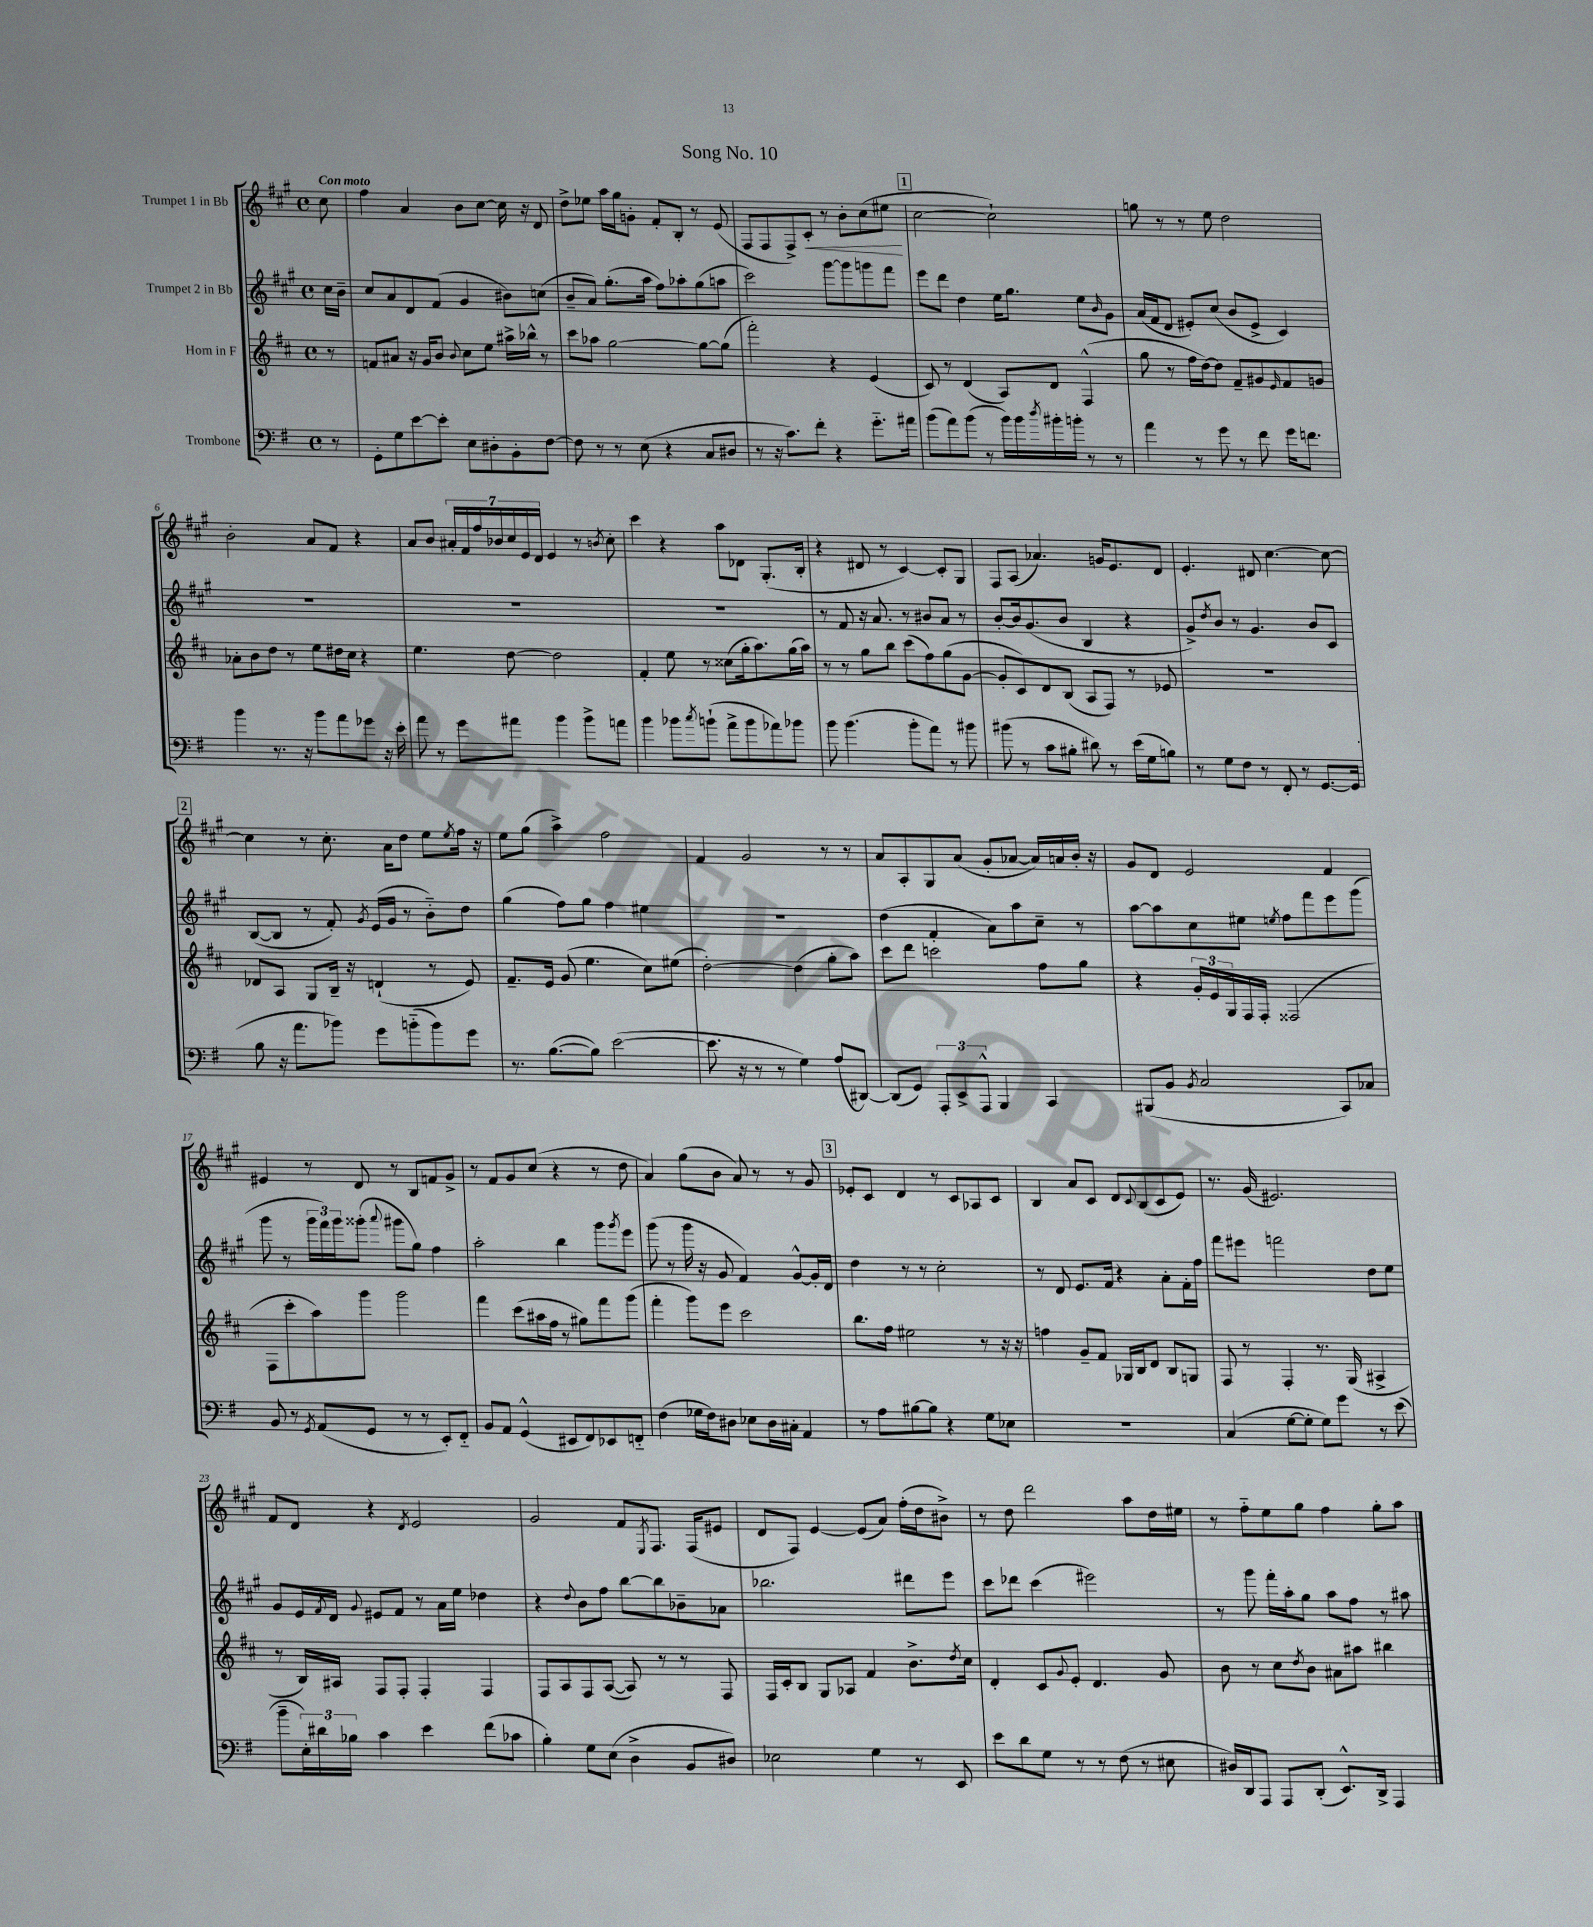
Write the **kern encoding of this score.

**kern	**kern	**kern	**kern	**dynam
*part4	*part3	*part2	*part1	*part1
*staff4	*staff3	*staff2	*staff1	*staff1
*I"Trombone	*I"Horn in F	*I"Trumpet 2 in Bb	*I"Trumpet 1 in Bb	*
*clefF4	*clefG2	*clefG2	*clefG2	*
*k[f#]	*k[f#c#]	*k[f#c#g#]	*k[f#c#g#]	*
*M4/4	*M4/4	*M4/4	*M4/4	*
*met(c)	*met(c)	*met(c)	*met(c)	*
=	=	=	=	=
!	!	!	!LO:TX:a:B:t=Con moto	!
8r	8r	16cc#\LL	8cc#\	.
.	.	16b~\JJ	.	.
=1	=1	=1	=1	=1
8GG'\L	8fn/L	8cc#/L	4ff#\	.
8G\	8a#X/J	8a/	.	.
[8e\	16r	8d/	4a/	.
.	16g/KL	.	.	.
8e'\J]	8b/J	(8f#/J	.	.
.	8qqb/	.	.	.
8E\L	8cc#\L	4g#/	8b\L	.
8D#X'\	8ee\J	.	[8cc#\J	.
8BB'\	16aa#X^\LL	8b#X\L)	16cc#\]	.
.	16bb-X^^\JJ	.	16r	.
[8F#\J	8r	(8ccn\J	8d/	.
=2	=2	=2	=2	=2
8F#\]	8ccc#\L	8b~/L	8dd^\L	.
8r	8aa-X\J	8a/J)	8ee-X\J	.
8r	[2gg\	(8.gg#'\L	16aa\LL	.
.	.	.	16gg#\J	.
(8E\	.	.	8gn'\J	.
.	.	16aa\Jk	.	.
4r	.	8ff#\L)	8f#'/L	.
.	.	8aa-X'\	8B'/J	.
8C/L	8gg\L_	(8gg#\	8r	.
8D#X/J	(8gg\J]	8aan\J	(8e/	.
=3	=3	=3	=3	=3
8r	2fff#'\)	2ccc#\)	8F#/L	.
16r	.	.	8F#/	.
8.c\L)	.	.	.	.
.	.	.	8F#^/)	.
!	!	!	!	!LO:HP:b
8f#'\J	.	.	8c#'/J	<
4r	4r	[8ggg#\L	8r	.
.	.	8ggg#\]	8b'\L	.
8.g\L	(4e/	8gggn\	(8cc#\	.
.	.	8fff#\J	8ee#X\J	.
16a#X\Jk	.	.	.	.
.	.	.	.	[
!!LO:REH:place=s1:t=1
=4	=4	=4	=4	=4
(8b\L	8c#/)	8eee\L	[2cc#\	.
8a\)	8r	8ddd\J	.	.
(8b\J	(4d/	4dd\	.	.
8r	.	.	.	.
16b\LL)	8A/L)	16ee\KL	2cc#`\])	.
16b\	.	8.gg#\J	.	.
8qdd/	.	.	.	.
16b#X'\	8d/J	.	.	.
16bn'\JJ	.	.	.	.
8r	(4F#^^/	8ee\L	.	.
.	.	16qqb/	.	.
8r	.	8g#\J	.	.
=5	=5	=5	=5	=5
4a\	8gg\	(16a/LL	8ggn\	.
.	.	16f#/J	.	.
.	8r	8d/J	8r	.
8r	16ff#\LL	8e#X'/L)	8r	.
.	[16dd\J)	.	.	.
8g\	8dd\J]	(8cc#/J	8ee\	.
8r	8f#~/L	8b/L	2dd\	.
8f#\	8g#X/	8e#^/J	.	.
.	16qqe/	.	.	.
16g\KL	8f#/	4c#/)	.	.
8.fn\J	.	.	.	.
.	8gn/J	.	.	.
!!LO:LB:g=z
=6	=6	=6	=6	=6
4b\	8a-X'\L	1r	2b'\	.
.	8b\	.	.	.
8.r	8dd\J	.	.	.
.	8r	.	.	.
16r	.	.	.	.
8b\L	8ee\L	.	8a/L	.
8a\	16dd#X\L	.	8f#/J	.
.	16cc#\JJ	.	.	.
8g-X\J	4r	.	4r	.
16r	.	.	.	.
16e'\	.	.	.	.
=7	=7	=7	=7	=7
8a\	4.ee\	1r	8a/L	.
8r	.	.	8b/J	.
8g\L	.	.	28a#X'/LL	.
.	.	.	28f#/	.
.	.	.	28ff#/	.
.	.	.	28b-X/	.
8a#X\J	[8dd\	.	.	.
.	.	.	28cc#/	.
.	.	.	28e/	.
.	.	.	28d/JJ	.
4b\	2dd\]	.	4e/	.
8b^\L	.	.	8r	.
.	.	.	8qbn/	.
8an\J	.	.	8cc#'\	.
=8	=8	=8	=8	=8
4b\	4f#'/	1r	4ccc#\	.
8b-X\L	8ee\	.	4r	.
8qcc/	.	.	.	.
(8bn`\J	8r	.	.	.
8a^\L	(8cc##X\L	.	8aa\L	.
8b\	16gg'\k	.	8d-X\J	.
.	8.aa\)	.	.	.
8a-X\)	.	.	(8.G#'/L	.
8b-X\J	(16gg\L	.	.	.
.	16aa\JJ)	.	16B'/Jk	.
=9	=9	=9	=9	=9
8b\	8r	8r	4r	.
(4.b\	8r	8f#/	.	.
.	8gg\L	16r	8d#X/	.
.	.	8.a/	.	.
.	8bb\J	.	8r	.
8b'\L	(8ccc#\L	8r	[4c#/)	.
8a\J)	8ff#\)	8b#X/L	.	.
8r	(8gg\	8a/J	8c#'/L]	.
8b#X\	[8g\J	8r	8G#/J	.
=10	=10	=10	=10	=10
(8b#X\	8g'/L]	[8b'/L	8F#/L	.
8r	8c#/)	16b/k]	(8A/J	.
.	.	(8.g#/	.	.
8c\L	8d/	.	4.a-X/)	.
8B#X'\J	(8B/J	8b/J	.	.
8d#X\)	8A/L	4B/	.	.
8r	8F#/J)	.	16gn/KL	.
.	.	.	8.e/	.
(16e\LL	8r	4r	.	.
16G\J	.	.	.	.
8Bn\J)	8e-X/	.	8d/J	.
=11	=11	=11	=11	=11
8r	1r	8g#^/L)	4.e'/	.
.	.	8qdd/	.	.
8G\L	.	8b/J	.	.
8F#\J	.	8r	.	.
8r	.	4.g#/	8d#X/	.
8FF#'/	.	.	[4.cc#\	.
8r	.	.	.	.
[8.GG/L	.	8b/L	.	.
.	.	8c#/J	8cc#\_	.
(16GG/Jk]	.	.	.	.
!!LO:LB:g=z
!!LO:REH:place=s1:t=2
=12	=12	=12	=12	=12
8B\	8d-X/L	([8B/L	4cc#\]	.
16r	8A/J	8B/J]	.	.
8.a\L	.	.	.	.
.	8G/L	8r	8r	.
8b-X\J)	16B~/Jk	8f#'/)	8.cc#'\	.
.	16r	.	.	.
.	.	8qg#/	.	.
8g\L	(4dn`/	(16e/LL	.	.
.	.	16g#/JJ	16a\KL	.
(8bn\	.	8r	8dd\J	.
8b\)	8r	8b\L)	8ee\L	.
.	.	.	8qee/	.
8g\J	8e/)	8dd\J	16ff#\Jk	.
.	.	.	16r	.
=13	=13	=13	=13	=13
8.r	8.f#~/L	(4gg#\	8ee\L	.
.	.	.	(8gg#\J	.
([8.B\L	16e/Jk	.	.	.
.	(8g/	8ff#\L)	4aa^\)	.
8B\J])	4.ee\	8gg#\J	.	.
([2e\	.	4ff#\	2ff#\	.
.	8cc#\L)	4ee#X\	.	.
.	(8ee#X\J	.	.	.
=14	=14	=14	=14	=14
8.e\]	[2dd'\)	1r	4f#/	.
16r	.	.	.	.
8r	.	.	2g#/	.
8r	.	.	.	.
4G\)	(4dd\]	.	.	.
(8A/L	8gg'\L	.	8r	.
[8DD#X/J)	8aa\J)	.	8r	.
=15	=15	=15	=15	=15
(8DD#/L]	8ccc#\L	(4dd\	8a/L	.
8GG/J)	8ddd\J	.	8A'/	.
12AAA'/L	2cccn\	4f#'/	8G#/	.
12EE^/	.	.	.	.
.	.	.	(8a/J	.
12AAA^^/J	.	.	.	.
4BBB/	.	8a\L)	8g#'/L	.
.	.	8aa\	[8a-X/J	.
4CC/	8ff#\L	8cc#~\J	16a-/LL])	.
.	.	.	16an/	.
.	8gg\J	8r	16b'/JJ	.
.	.	.	16r	.
=16	=16	=16	=16	=16
(8BBB#X/L	4r	[8aa\L	8g#/L	.
8BB/J	.	8aa\]	8d/J	.
8qBB/	.	.	.	.
2C/	24g'/LL	8cc#\	2e/	.
.	24e/	.	.	.
.	24G/	.	.	.
.	16F#/	8ee#X\J	.	.
.	16F#'/JJ	.	.	.
.	.	8qeen/	.	.
.	(2F##X/	8ff#\L	.	.
.	.	8fff#\	.	.
8CC/L)	.	8eee\	4f#/	.
8C-X/J	.	(8ggg#\J	.	.
!!LO:LB:g=z
=17	=17	=17	=17	=17
8BB/	8F#\L	8ggg#\	4e#X/	.
8r	8ccc#'\	8r	.	.
8qGG/	.	.	.	.
(8AA/L	8aa\)	24ggg#\LL	8r	.
.	.	24fff#\)	.	.
.	.	24ggg#\J	.	.
8GG/J	8ggg\J	(8ggg##X'\J	8d/	.
.	.	8qqaaa/	.	.
8r	2ggg\	8ggg#X\L	8r	.
8r	.	8gg#\J)	8B/L	.
8EE'/L)	.	4ff#\	8fn/	.
8FF#/J	.	.	8g#^/J	.
=18	=18	=18	=18	=18
8BB/L	4fff#\	2aa'\	8r	.
8AA/J	.	.	8f#/L	.
(4GG^^/	(8ccc#\L	.	8g#/	.
.	16aa#X\L	.	(8cc#/J	.
.	16ff#\JJ	.	.	.
8EE#X/L	8r	4bb\	4r	.
8FF#/)	8gg#X\L)	.	.	.
8EE-X/	8fff#\	8ggg#\L	8r	.
.	.	8qggg#/	.	.
8FFn/J	(8ggg\J	8eee\J	8dd\	.
=19	=19	=19	=19	=19
(4F#\	4fff#'\	(8ggg#\	4a/)	.
.	.	8r	.	.
16G-X\LL	8ggg\L)	16ggg#\	(8gg#\L	.
16F#\J)	.	16r	.	.
8D#X\J	8eee\J	8g#/	8b\J	.
8E-X\L	2ccc#\	4f#/)	8a/)	.
16D#\L	.	.	8r	.
16C#X'\JJ	.	.	.	.
4AA/	.	[8g#^^/L	8r	.
.	.	16g#'/L]	8g#/	.
.	.	16d/JJ	.	.
!!LO:REH:place=s1:t=3
=20	=20	=20	=20	=20
8r	8.bb\L	4dd\	8e-X'/L	.
8A\L	.	.	8c#/J	.
.	16ff#\Jk	.	.	.
[8B#X\	2ee#X\	8r	4d/	.
8B#\J]	.	8r	.	.
4r	.	2cc#'\	8r	.
.	.	.	8c#/L	.
8G\L	8r	.	8A-X/	.
8E-X\J	16r	.	8c#/J	.
.	16r	.	.	.
=21	=21	=21	=21	=21
1r	4ffn\	8r	4B/	.
.	.	8d/	.	.
.	8g~/L	8.e/L	8a/L	.
.	8f#/J	.	8c#/J	.
.	.	16f#/Jk	.	.
.	16G-X/LL	4r	8d/L	.
.	16B/J	.	.	.
.	.	.	8qqc#/	.
.	8d/J	.	(8B/	.
.	8B/L	8a'\L	8c#/	.
.	8Gn/J	16f#'\L	8e/J)	.
.	.	16ff#\JJ	.	.
=22	=22	=22	=22	=22
(4C/	8F#/	8fff#\L	8.r	.
.	8r	8eee#X\J	.	.
.	.	.	(16g#/	.
[8G\L	4F#'/	2fffn\	2.e#X/)	.
8G'\J]	.	.	.	.
8G\L)	8.r	.	.	.
8g\J	.	.	.	.
.	(16G/	.	.	.
8r	4A#X^/	8dd\L	.	.
(8e\	.	8ee\J	.	.
!!LO:LB:g=z
=23	=23	=23	=23	=23
8b~\L	8r	8g#/L	8f#/L	.
24E'\L)	16B/LL)	16e/L	8d/J	.
24d#X\	.	.	.	.
.	.	8qf#/	.	.
.	16A#X/JJ	16d/JJ	.	.
24B-X\JJ	.	.	.	.
.	.	8qqg#/	.	.
4c\	8F#/L	8e#X/L	4r	.
.	8F#'/J	8f#/J	.	.
.	.	.	8qd/	.
4e\	4F#'/	8r	2e/	.
.	.	16a\LL	.	.
.	.	16ee\JJ	.	.
(8f#\L	4F#/	4dd-X\	.	.
8c-X\J	.	.	.	.
=24	=24	=24	=24	=24
4B'\)	8F#/L	4r	2g#/	.
.	8A/	.	.	.
.	.	8qqdd/	.	.
8G\L	8F#/	8b\L	.	.
(8E\J	([8A/J	8ff#\J	.	.
4D^\	8A/])	[8bb\L	8f#/L	.
.	.	.	8qE/	.
.	8r	8bb\]	8.F#/J	.
8BB/L	8r	8b-X~\	.	.
.	.	.	(16F#/KL	.
8D#X/J)	8F#/	8a-X\J	8e#X/J	.
=25	=25	=25	=25	=25
2E-X\	16F#/LL	2.bb-X\	8d/L	.
.	16c#'/J	.	.	.
.	8B/J	.	8F#/J)	.
.	8G/L	.	[4e/	.
.	8A-X/J	.	.	.
4G\	4f#/	.	(8e/L]	.
.	.	.	8a/J)	.
8r	8.b^\L	8ddd#X\L	(16ff#'\LL	.
.	.	.	16dd\J	.
8EE/	.	8eee\J	8b#X^\J)	.
.	8qdd/	.	.	.
.	16cc#\Jk	.	.	.
=26	=26	=26	=26	=26
8e\L	4d'/	8ccc#\L	8r	.
8d\	.	8ddd-X\J	8dd\	.
8G\J	8c#/L	(4ccc#\	2ddd\	.
.	8qqg/	.	.	.
8r	8e'/J	.	.	.
8r	4.d/	2eee#X\)	.	.
(8F#\	.	.	.	.
8r	.	.	8aa\L	.
8E#X\	8g/	.	16dd\L	.
.	.	.	16ee#X\JJ	.
=27	=27	=27	=27	=27
16D#X/LL)	8b\	8r	8r	.
16DD/J	.	.	.	.
8AAA/J	8r	8ggg#\	8ff#\L	.
8AAA/L	8cc#\L	16fff#'\LL	8ee\	.
.	.	16aa'\J	.	.
.	8qdd/	.	.	.
(8DD'/J	8b\J	8gg#\J	8gg#\J	.
8.EE^^/L)	8a#X\L	8aa\L	4ff#\	.
.	8aa#X\J	8ff#\J	.	.
16DD^/Jk	.	.	.	.
4AAA/	4bb#X\	8r	8gg#'\L	.
.	.	8aa#X\	8aa\J	.
==	==	==	==	==
*-	*-	*-	*-	*-
